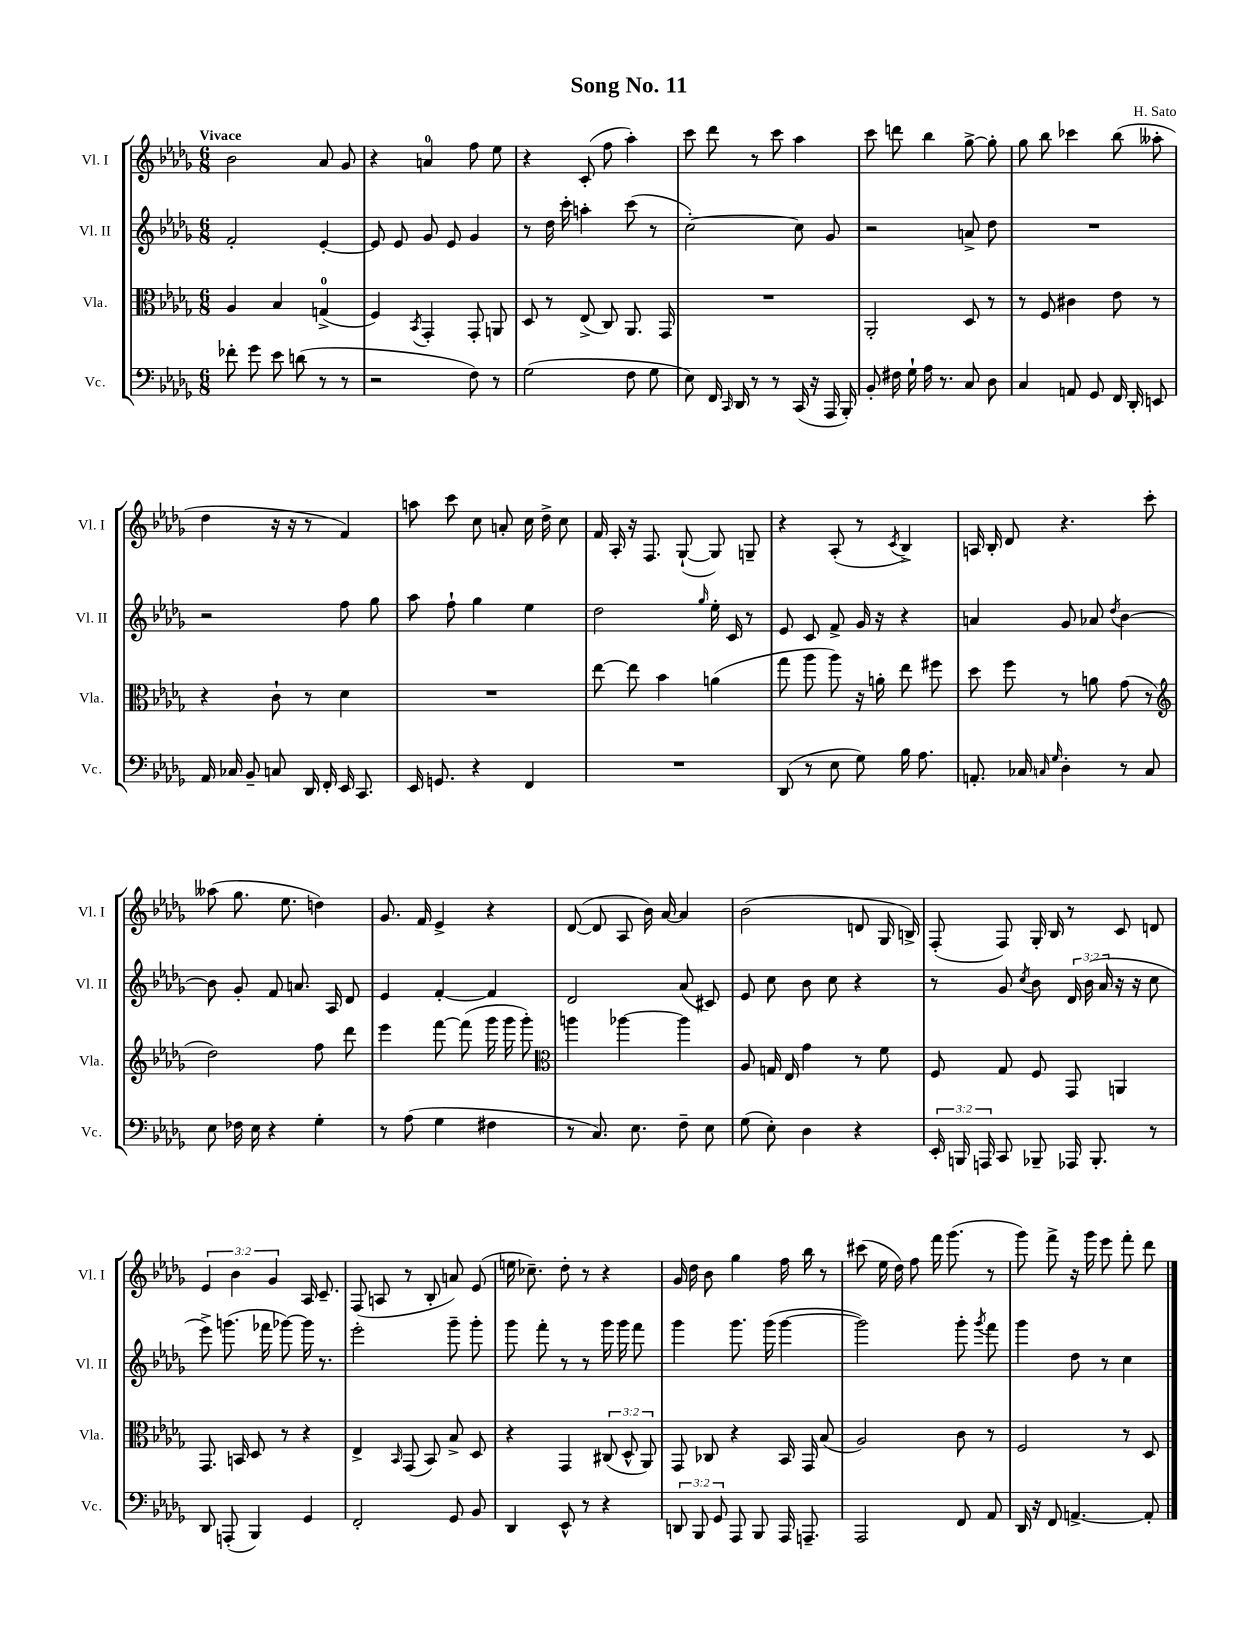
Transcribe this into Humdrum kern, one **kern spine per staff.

**kern	**kern	**kern	**kern
*part4	*part3	*part2	*part1
*staff4	*staff3	*staff2	*staff1
*I"Vc.	*I"Vla.	*I"Vl. II	*I"Vl. I
*I'Vc.	*I'Vla.	*I'Vl. II	*I'Vl. I
*clefF4	*clefC3	*clefG2	*clefG2
*k[b-e-a-d-g-]	*k[b-e-a-d-g-]	*k[b-e-a-d-g-]	*k[b-e-a-d-g-]
*M6/8	*M6/8	*M6/8	*M6/8
=1	=1	=1	=1
!	!	!	!LO:TX:a:B:t=Vivace
8f-X'\	4A-/	2f'/	2b-\
8g-\	.	.	.
8e-\	4B-/	.	.
(8dn\	.	.	.
8r	(4Gn^/	[4e-'/	8a-/
8r	.	.	8g-/
=2	=2	=2	=2
2r	4F/)	8e-/]	4r
.	.	8e-/	.
.	8qBB-/	.	.
.	4GG-'/	8g-/	4an/
.	.	8e-/	.
8F\)	8GG-'/	4g-/	8ff\
8r	8AAn/	.	8ee-\
=3	=3	=3	=3
(2G-\	8D-/	8r	4r
.	8r	16dd-\	.
.	.	16ccc'\	.
.	(8E-^/	4aan'\	(8c'/
.	8C/)	.	8ff\
8F\	8.AA-/	(8ccc\	4aa-'\)
8G-\	.	8r	.
.	16GG-/	.	.
=4	=4	=4	=4
8E-\)	2.r	[2cc'\)	8ccc\
16FF/	.	.	8ddd-\
16qqCC/	.	.	.
16DD-/	.	.	.
8r	.	.	8r
8r	.	.	8ccc\
(16CC/	.	8cc\]	4aa-\
16r	.	.	.
16AAA-/	.	8g-/	.
16BBB-'/)	.	.	.
=5	=5	=5	=5
8BB-'/	2AA-'/	2r	8ccc\
16F#X\	.	.	8dddn\
16G-`\	.	.	.
16A-\	.	.	4bb-\
8.r	.	.	.
8C/	8D-/	8an^/	[8gg-^\
8D-\	8r	8dd-\	8gg-'\]
=6	=6	=6	=6
4C/	8r	2.r	8gg-\
.	8F/	.	8bb-\
8AAn/	4c#X\	.	4ccc-X\
8GG-/	.	.	.
16FF/	8e-\	.	(8bb-\
16DD-'/	.	.	.
8EEn/	8r	.	8aa--X'\
!!LO:LB:g=z
=7	=7	=7	=7
16AA-/	4r	2r	4dd-\
16C-X/	.	.	.
8BB-~/	.	.	.
8Cn/	8c`\	.	16r
.	.	.	16r
16DD-/	8r	.	8r
16FF'/	.	.	.
16EE-/	4d-\	8ff\	4f/)
8.CC/	.	.	.
.	.	8gg-\	.
=8	=8	=8	=8
16EE-/	2.r	8aa-\	8aan\
8.GGn/	.	.	.
.	.	8ff`\	8ccc\
4r	.	4gg-\	8cc\
.	.	.	8an'/
4FF/	.	4ee-\	16cc\
.	.	.	16dd-^\
.	.	.	8cc\
=9	=9	=9	=9
2.r	[8ee-\	2dd-\	16f/
.	.	.	16A-'/
.	8ee-\]	.	16r
.	.	.	8.F/
.	4b-\	.	.
.	.	.	([8G-`/
.	.	16qqgg-/	.
.	(4an\	16ee-'\	8G-/])
.	.	16c/	.
.	.	8r	8Gn~/
=10	=10	=10	=10
(8DD-/	8gg-\	8e-/	4r
8r	8aa-\	8c/	.
8E-\	8aa-\)	8f^/	(8A-'/
8G-\)	16r	16g-/	8r
.	16an'\	16r	.
.	.	.	8qc/
16B-\	8ee-\	4r	4B-^/)
8.A-\	.	.	.
.	8ff#X\	.	.
=11	=11	=11	=11
8.AAn'/	8dd-\	4an/	16An/
.	.	.	16B-'/
.	8ff\	.	8d-/
16C-X/	.	.	.
16qqCn/	.	.	.
16qqG-/	.	.	.
4D-'\	8r	8g-/	4.r
.	8an\	8a-X/	.
.	.	8qdd-/	.
8r	(8g-\	[4b-\	.
8C/	8r	.	8ccc'\
!!LO:LB:g=z
=12	=12	=12	=12
*	*clefG2	*	*
8E-\	2dd-\)	8b-\]	(8aa--X\
16F-X\	.	8g-'/	8.gg-\
16E-\	.	.	.
4r	.	8f/	.
.	.	.	8.ee-\
.	.	8.an/	.
4G-'\	8ff\	.	4ddn\)
.	.	16A-/	.
.	8ddd-\	8d-/	.
=13	=13	=13	=13
8r	4eee-\	4e-/	8.g-/
(8A-\	.	.	.
.	.	.	16f/
4G-\	[8fff\	[4f'/	4e-^/
.	(8fff\]	.	.
4F#X\	16ggg-\	4f/]	4r
.	16ggg-\	.	.
.	8ggg-'\)	.	.
=14	=14	=14	=14
*	*clefC3	*	*
8r	4aan\	2d-/	([8d-/
8.C/)	.	.	8d-/]
.	[4aa-X\	.	8A-/
8.E-\	.	.	.
.	.	.	16b-\)
.	.	.	[16a-/
8F~\	4aa-\]	(8a-/	4a-/]
8E-\	.	8c#X/)	.
=15	=15	=15	=15
(8G-\	8A-/	8e-/	(2b-\
8E-'\)	16Gn/	8cc\	.
.	16E-/	.	.
4D-\	4g-\	8b-\	.
.	.	8cc\	.
4r	8r	4r	8dn/
.	8f\	.	16G-/
.	.	.	16Bn^/)
=16	=16	=16	=16
24EE-'/	8F/	8r	(8F'/
24BBBn/	.	.	.
24AAAn/	.	.	.
8CC/	8G-/	8g-/	8F/)
.	.	8qcc/	.
8BBB-X~/	8F/	8b-\	16G-'/
.	.	.	16B-/
16AAA-X/	8GG-/	24d-/	8r
.	.	(24b-\	.
8.BBB-'/	.	.	.
.	.	24a-/	.
.	4AAn/	16r	8c/
.	.	16r	.
8r	.	8cc\	8dn/
!!LO:LB:g=z
=17	=17	=17	=17
8DD-/	8.GG-/	8eee-^\)	6e-/
(8AAAn'/	.	(8.gggn\	.
.	.	.	6b-\
.	16BBn/	.	.
4BBB-/)	8D-/	.	.
.	.	16fff-X\	.
.	.	.	6g-/
.	8r	[8ggg-X\)	.
4GG-/	4r	16ggg-\]	16A-/
.	.	8.r	8.c~/
=18	=18	=18	=18
2FF'/	4E-^/	2eee-'\	(8F/
.	.	.	8An/
.	16qqBB-/	.	.
.	(8GG-/	.	8r
.	8BB-/)	.	8B-'/
8GG-/	8B-^/	8ggg-~\	8an/)
8BB-/	8D-/	8ggg-'\	(8e-/
=19	=19	=19	=19
4DD-/	4r	8ggg-\	16een\
.	.	.	8.cc-X~\)
.	.	8fff'\	.
8EE-^^/	4GG-/	8r	8dd-'\
8r	.	8r	8r
4r	(12C#X/	16ggg-\	4r
.	.	16ggg-\	.
.	12D-^^/	.	.
.	.	8fff\	.
.	12AA-/)	.	.
=20	=20	=20	=20
12DDn/	8GG-/	4ggg-\	16g-/
.	.	.	16dd-\
12BBB-/	.	.	.
.	8C-X/	.	8b-\
12GG-/	.	.	.
8AAA-/	4r	8.ggg-\	4gg-\
8BBB-/	.	.	.
.	.	(16ggg-\	.
16AAA-/	16BB-/	[4ggg-\	16ff\
8.AAAn~/	16GG-/	.	16bb-\
.	(8B-/	.	8r
=21	=21	=21	=21
2AAA-/	2A-/)	2ggg-\])	(8ccc#X\
.	.	.	16ee-\
.	.	.	16dd-\)
.	.	.	8ff\
.	.	.	16fff\
.	.	.	(8.ggg-\
8FF/	8c\	8ggg-'\	.
.	.	8qggg-/	.
8AA-/	8r	8fff\	8r
=22	=22	=22	=22
16DD-/	2F/	4ggg-\	8ggg-\)
16r	.	.	.
8FF/	.	.	8fff^\
[4.AAn^/	.	8dd-\	16r
.	.	.	16ggg-\
.	.	8r	8eee-\
.	8r	4cc\	8fff'\
8AA'/]	8D-/	.	8ddd-\
==	==	==	==
*-	*-	*-	*-
